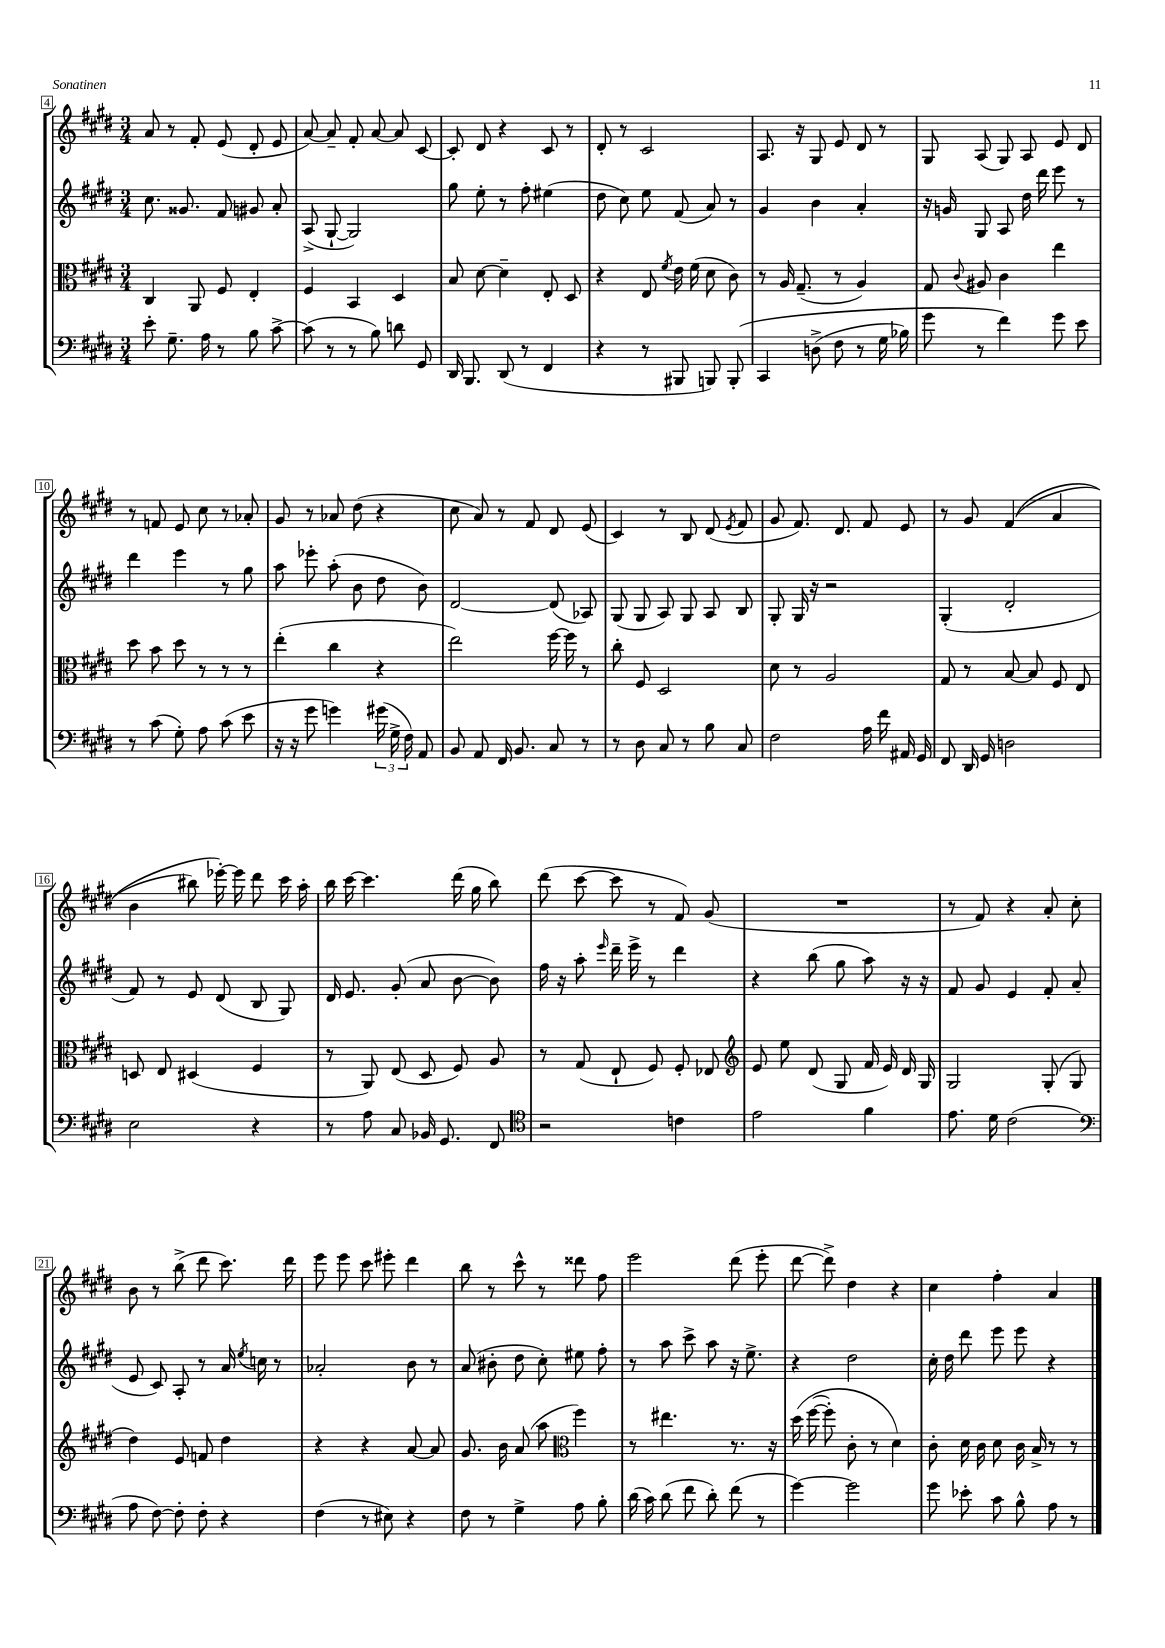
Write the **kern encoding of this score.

**kern	**kern	**kern	**kern
*part4	*part3	*part2	*part1
*staff4	*staff3	*staff2	*staff1
*clefF4	*clefC3	*clefG2	*clefG2
*k[f#c#g#d#]	*k[f#c#g#d#]	*k[f#c#g#d#]	*k[f#c#g#d#]
*M3/4	*M3/4	*M3/4	*M3/4
=4	=4	=4	=4
8e'\	4C#/	8.cc#\	8a/
8.G#~\	.	.	8r
.	.	8.g##X/	.
.	8AA/	.	8f#'/
16A\	.	.	.
8r	8F#/	8f#/	(8e/
8B\	4E'/	8g#X/	8d#'/
[8c#^\	.	8a'/	8e/
=5	=5	=5	=5
(8c#\]	4F#/	(8A^/	[8a/)
8r	.	[8G#`/	8a~/]
8r	4BB/	2G#/])	8f#'/
8B\)	.	.	[8a/
8dn\	4D#/	.	8a/]
8GG#/	.	.	[8c#/
=6	=6	=6	=6
16DD#/	8B/	8gg#\	8c#'/]
8.BBB/	.	.	.
.	[8d#\	8ee'\	8d#/
(8DD#/	4d#~\]	8r	4r
8r	.	8ff#'\	.
4FF#/	8E'/	(4ee#X\	8c#/
.	8D#/	.	8r
=7	=7	=7	=7
4r	4r	8dd#\	8d#'/
.	.	8cc#\)	8r
8r	8E/	8ee\	2c#/
.	8qf#/	.	.
8BBB#X/	16e\	(8f#/	.
.	(16f#\	.	.
8BBBn/)	8d#\	8a/)	.
(8BBB'/	8c#\)	8r	.
=8	=8	=8	=8
4CC#/	8r	4g#/	8.A/
.	16A/	.	.
.	(8.G#~/	.	16r
(8Dn^\	.	4b\	8G#/
8F#\	8r	.	8e/
8r	4A/)	4a'/	8d#/
16G#\	.	.	8r
16B-X\)	.	.	.
=9	=9	=9	=9
8g#\	8G#/	16r	8G#/
.	.	16gn/	.
.	8qqc#/	.	.
8r	8A#X/	8G#/	(8A/
4f#\)	4c#\	8A/	8G#/)
.	.	16dd#\	8A/
.	.	16ddd#\	.
8g#\	4ee\	8eee\	8e/
8e\	.	8r	8d#/
!!LO:LB:g=z
=10	=10	=10	=10
8r	8dd#\	4ddd#\	8r
(8c#\	8b\	.	8fn/
8G#'\)	8dd#\	4eee\	8e/
8A\	8r	.	8cc#\
(8c#\	8r	8r	8r
8e\	8r	8gg#\	8a-X'/
=11	=11	=11	=11
16r	(4ee'\	8aa\	8g#/
16r	.	.	.
8g#\	.	8eee-X'\	8r
4gn\)	4cc#\	(8aa'\	8a-X/
.	.	8b\	(8dd#\
(24g#X\	4r	8dd#\	4r
24G#^\	.	.	.
24F#\)	.	.	.
8AA/	.	8b\)	.
=12	=12	=12	=12
8BB/	2ee\)	[2d#/	8cc#\
8AA/	.	.	8a/)
16FF#/	.	.	8r
8.BB/	.	.	.
.	.	.	8f#/
8C#/	[16ff#\	(8d#/]	8d#/
.	16ff#\]	.	.
8r	8r	8A-X/)	(8e/
=13	=13	=13	=13
8r	8cc#'\	(8G#/	4c#/)
8D#\	8F#/	8G#/	.
8C#/	2D#/	8A/)	8r
8r	.	8G#/	8B/
8B\	.	8A/	(8d#/
.	.	.	8qe/
8C#/	.	8B/	8f#/
=14	=14	=14	=14
2F#\	8d#\	8G#'/	8g#/
.	8r	16G#/	8.f#/)
.	.	16r	.
.	2A/	2r	.
.	.	.	8.d#/
16A\	.	.	8f#/
16f#\	.	.	.
16AA#X/	.	.	8e/
16GG#/	.	.	.
=15	=15	=15	=15
8FF#/	8G#/	(4G#'/	8r
16DD#/	8r	.	8g#/
16GG#/	.	.	.
2Dn\	[8B/	2d#'/	((4f#/
.	8B/]	.	.
.	8F#/	.	4a/
.	8E/	.	.
!!LO:LB:g=z
=16	=16	=16	=16
2E\	8Dn/	8f#/)	4b\
.	8E/	8r	.
.	(4D#X/	8e/	8bb#X\)
.	.	(8d#/	[16eee-X'\)
.	.	.	16eee-\]
4r	4F#/	8B/	8ddd#\
.	.	8G#/)	16ccc#\
.	.	.	16aa'\
=17	=17	=17	=17
8r	8r	16d#/	16bb\
.	.	8.e/	[16ccc#\
8A\	8AA/)	.	4.ccc#\]
8C#/	(8E/	(8g#'/	.
16BB-X/	8D#/	8a/	.
8.GG#/	.	.	.
.	8F#/)	[8b\	(16ddd#\
.	.	.	16gg#\
8FF#/	8A/	8b\])	8bb\)
=18	=18	=18	=18
*clefC4	*	*	*
2r	8r	16ff#\	(8ddd#\
.	.	16r	.
.	(8G#/	8aa'\	[8ccc#\
.	.	16qqeee/	.
.	8E`/	16ddd#~\	8ccc#\]
.	.	16eee^\	.
.	8F#/)	8r	8r
4cn\	8F#'/	4ddd#\	8f#/)
.	8E-X/	.	(8g#/
=19	=19	=19	=19
*	*clefG2	*	*
2e\	8e/	4r	2.r
.	8ee\	.	.
.	(8d#/	(8bb\	.
.	8G#/	8gg#\	.
4f#\	16f#/	8aa\)	.
.	16e/)	.	.
.	16d#/	16r	.
.	16G#/	16r	.
=20	=20	=20	=20
8.e\	2G#/	8f#/	8r
.	.	8g#/	8f#/)
16d#\	.	.	.
(2c#\	.	4e/	4r
.	(8G#'/	8f#'/	8a'/
.	8G#/	(8a/	8cc#'\
!!LO:LB:g=z
=21	=21	=21	=21
*clefF4	*	*	*
8A\	4dd#\)	8e/	8b\
[8F#\)	.	8c#/)	8r
8F#'\]	8e/	8A'/	(8bb^\
8F#'\	8fn/	8r	8ddd#\
4r	4dd#\	16a/	8.ccc#\)
.	.	8qee/	.
.	.	16ccn\	.
.	.	8r	.
.	.	.	16ddd#\
=22	=22	=22	=22
(4F#\	4r	2a-X'/	8eee\
.	.	.	8eee\
8r	4r	.	8ccc#\
8E#X\)	.	.	8eee#X'\
4r	[8a/	8b\	4ddd#\
.	8a/]	8r	.
=23	=23	=23	=23
8F#\	8.g#/	(8a/	8bb\
8r	.	8b#X'\	8r
.	16b\	.	.
4G#^\	(8a/	8dd#\	8ccc#^^\
.	8aa\	8cc#'\)	8r
*	*clefC3	*	*
8A\	4ff#\)	8ee#X\	8ddd##X\
8B'\	.	8ff#'\	8ff#\
=24	=24	=24	=24
(16d#\	8r	8r	2eee\
16c#\)	.	.	.
(8d#\	4.ee#X\	8aa\	.
8f#\	.	8ccc#^\	.
8d#'\)	.	8aa\	.
(8f#\	8.r	16r	(8ddd#\
.	.	8.ee^\	.
8r	.	.	8eee'\
.	16r	.	.
=25	=25	=25	=25
[4g#\)	(16dd#\	4r	[8ddd#\
.	([16ff#\	.	.
.	8ff#'\])	.	8ddd#^\])
2g#\]	8c#'\	2dd#\	4dd#\
.	8r	.	.
.	4d#\)	.	4r
=26	=26	=26	=26
8g#\	8c#'\	16cc#'\	4cc#\
.	.	16dd#\	.
8e-X'\	16d#\	8ddd#\	.
.	16c#\	.	.
8c#\	8d#\	8eee\	4ff#'\
8B^^\	16c#\	8eee\	.
.	16B^/	.	.
8A\	8r	4r	4a/
8r	8r	.	.
==	==	==	==
*-	*-	*-	*-
